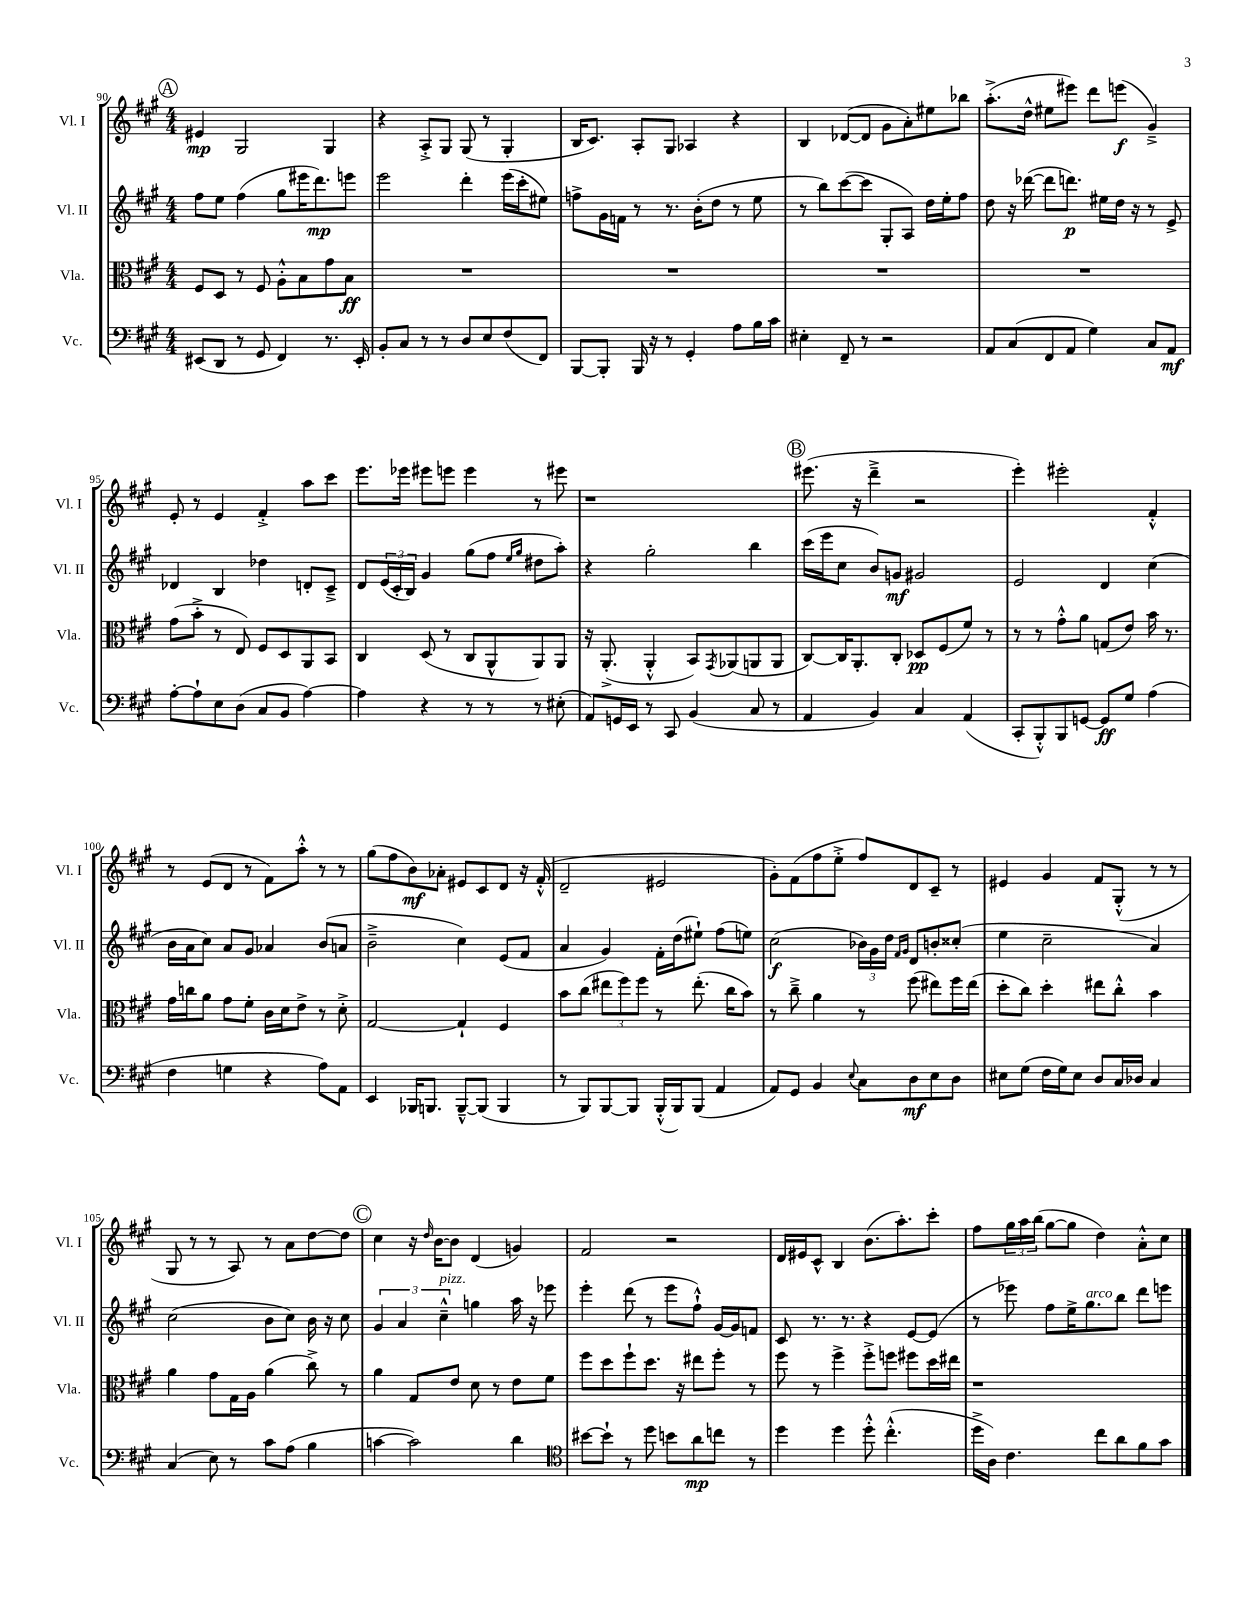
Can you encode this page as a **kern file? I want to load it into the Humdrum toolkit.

**kern	**kern	**kern	**kern
*staff4	*staff3	*staff2	*staff1
*clefF4	*clefC3	*clefG2	*clefG2
*k[f#c#g#]	*k[f#c#g#]	*k[f#c#g#]	*k[f#c#g#]
*M4/4	*M4/4	*M4/4	*M4/4
(8EE#/L	8F#/L	8ff#\L	4e#/
8DD/J	8D/J	8ee\J	.
8r	8r	(4ff#\	2G#/
8GG#/	8F#/	.	.
4FF#/)	8A'^^\L	8gg#\L	.
.	8B\	16eee#\K	.
.	.	8.ddd\)	.
8.r	8g#\	.	4G#/
.	8B\J	8eee\J	.
16EE#'/	.	.	.
=	=	=	=
8BB'/L	1r	2eee\	4r
8C#/J	.	.	.
8r	.	.	8A'^/L
8r	.	.	8G#/J
8D/L	.	4ddd'\	(8G#/
8E/	.	.	8r
(8F#/	.	(16eee\LL	4G#'/
.	.	16ccc#'\J	.
8FF#/J)	.	8ee#\J)	.
=	=	=	=
[8BBB/L	1r	8ff^\L	16B/LK
.	.	.	8.c#/J)
8BBB'/]J	.	16g#\L	.
.	.	16f\JJ	.
16BBB/	.	8r	8A'/L
16r	.	.	.
8r	.	8.r	8G#/J
4GG#'/	.	.	4A-/
.	.	(16b'\LK	.
.	.	8dd\J	.
8A\L	.	8r	4r
16B\L	.	8ee\	.
16c#\JJ	.	.	.
=	=	=	=
4E#'\	1r	8r	4B/
.	.	8bb\L)	.
8FF#~/	.	([8ccc#\	([8d-/L
8r	.	8ccc#\]J	8d-/]J
2r	.	8G#'/L	8g#\L
.	.	8A/J)	8a'\)
.	.	16dd\LL	8ee#\
.	.	16ee'\J	.
.	.	8ff#\J	8bb-\J
=	=	=	=
8AA/L	1r	8dd\	(8.aa'^\L
(8C#/	.	16r	.
.	.	([16ddd-\	16dd^^\Jk
8FF#/	.	8ddd-\]L	8ee#\L
8AA/J	.	8.ddd\J)	8eee#\J)
4G#\)	.	.	8ddd\L
.	.	16ee#\LL	.
.	.	16dd\JJ	(8eee\J
.	.	16r	.
8C#/L	.	8r	4g#~^/)
8AA/J	.	8e^/	.
=	=	=	=
[8A'\L	(8g#\L	4d-/	8e'/
8A`\]	8b'^\J	.	8r
8E\	8r	4B/	4e/
(8D\J	8E/)	.	.
8C#/L	8F#/L	4dd-\	4f#'^/
8BB/J	8D/	.	.
[4A\)	8AA/	8d'/L	8aa\L
.	8BB/J	8c#~^/J	8ccc#\J
=	=	=	=
4A\]	4C#/	8d/L	8.eee\L
.	.	(24e/L	.
.	.	24c#'/	.
.	.	.	16eee-\Jk
.	.	24B/JJ)	.
4r	(8D/	4g#/	8eee#\L
.	8r	.	8eee\J
8r	8C#/L	(8gg#\L	4eee\
8r	8AA^^/	8ff#\J	.
.	.	16qqee/LL	.
.	.	16qqgg#/JJ	.
8r	8AA/)	8dd#\L	8r
(8E#'\	8AA/J	8aa'\J)	8eee#\
=	=	=	=
8AA/L)	16r	4r	1r
.	(8.AA'^/	.	.
16GG/L	.	.	.
16EE/JJ	.	.	.
8r	4AA'^^/	2gg#'\	.
8CC#/	.	.	.
(4BB/	8BB/L)	.	.
.	8qGG#/	.	.
.	(8AA-/	.	.
8C#/	8AA/	4bb\	.
8r	8AA/J	.	.
=	=	=	=
4AA/	[8C#/L)	(16ccc#\LL	(8.eee#\
.	.	16eee\J	.
.	16C#/]K	8cc#\J	.
.	8.AA'/	.	16r
4BB/)	.	8b/L)	4ddd~^\
.	8C#'/J	8g/J	.
4C#/	8D-/L	2g#/	2r
.	(8F#/	.	.
(4AA/	8f#/J)	.	.
.	8r	.	.
=	=	=	=
8CC#'/L	8r	2e/	4eee'\)
8BBB'^^/)	8r	.	.
8BBB/	8g#'^^\L	.	2eee#'\
[8GG/J	8a\J	.	.
8GG/]L	(8G/L	4d/	.
8G#/J	8e/J)	.	.
(4A\	16b\	(4cc#\	4f#'^^/
.	8.r	.	.
=	=	=	=
4F#\	16g#\LL	16b\LL	8r
.	16cc\J	16a\J	.
.	8a\J	8cc#\J)	(8e/L
4G\	8g#\L	8a/L	8d/J
.	8f#'\J	8g#/J	8r
4r	16c#\LL	4a-/	8f#\L)
.	16d\J	.	.
.	8e^\J	.	8aa'^^\J
8A\L)	8r	(8b/L	8r
8AA\J	8d'^\	8a/J	8r
=	=	=	=
4EE/	[2G#/	2b~^\	(8gg#\L
.	.	.	8ff#\
16BBB-/LK	.	.	8b\)
8.BBB/J	.	.	.
.	.	.	8a-'\J
[8BBB~^^/L	4G#`/]	4cc#\)	8e#/L
(8BBB/]J	.	.	8c#/
4BBB/	4F#/	(8e/L	8d/J
.	.	8f#/J	16r
.	.	.	(16f#'^^/
=	=	=	=
8r	8b\L	4a/	2d~/
8BBB/L)	(8cc#\J	.	.
[8BBB/	12ee#\L	4g#/)	.
.	12ff#\)	.	.
8BBB/]J	.	.	.
.	12ff#\J	.	.
(16BBB'^^/LL	8r	16f#'\LL	2e#/
16BBB/J)	.	(16dd\J	.
(8BBB/J	(8.ee#'\	8ee#`\J)	.
4AA/	.	(8ff#\L	.
.	16cc#\LK	.	.
.	8b\J)	8ee\J)	.
=	=	=	=
8AA/L)	8r	(2cc#\	8g#'\L)
8GG#/J	8cc#~^\	.	(8f#\
4BB/	4a\	.	8ff#\
.	.	.	8ee'^\J
8qqE/	.	.	.
8C#\L	8r	24b-\LL)	8ff#/L)
.	.	24g#\	.
.	.	24dd\JJ	.
.	.	16qqf#/LL	.
.	.	16qqg#/JJ	.
8D\	(8ff#\	8d/L	8d/
8E\	8ee#\L)	8b'/	8c#~/J
8D\J	16ff#\L	(8cc##'/J	8r
.	(16ee#\JJ	.	.
=	=	=	=
8E#\L	8dd'\L	4ee\	4e#/
(8G#\J	8cc#\J)	.	.
16F#\LL	4dd'\	2cc#~\	4g#/
16G#\J)	.	.	.
8E#\J	.	.	.
8D/L	8ee#\L	.	8f#/L
16C#/L	8cc#'^^\J	.	(8G#'^^/J
16D-/JJ	.	.	.
4C#/	4b\	4a/)	8r
.	.	.	8r
=	=	=	=
(4C#/	4a\	(2cc#\	8G#/
.	.	.	8r
8E\)	8g#\L	.	8r
8r	16G#\L	.	8A/)
.	16A\JJ	.	.
8c#\L	(4a\	8b\L	8r
(8A\J	.	8cc#\J)	8a\L
4B\	8cc#^\)	16b\	[8dd\
.	.	16r	.
.	8r	8cc#\	8dd\]J
=	=	=	=
[4c\	4a\	6g#/	4cc#\
.	.	6a/	.
2c\])	8G#/L	.	16r
.	.	.	16qqdd/
.	.	.	[16b\LK
.	.	6cc#~^^\	.
.	8e/J	.	8b\]J
.	8d\	4gg\	(4d/
.	8r	.	.
4d\	8e\L	16aa\	4g/)
.	.	16r	.
.	8f#\J	8eee-\	.
=	=	=	=
*clefC4	*	*	*
[8b#\L	8ff#\L	4eee'\	2f#/
8b#`\]J	8dd\	.	.
8r	8ff#`\	(8ddd\	.
8dd\	8.dd\J	8r	.
8b\L	.	8eee\L	2r
.	16r	.	.
8a\	8ee#\L	8ff#`^^\J)	.
8cc\J	8ff#'\J	[16g#/LL	.
.	.	16g#/]J	.
8r	8r	8f/J	.
=	=	=	=
4dd\	8ff#\	8c#/	16d/LL
.	.	.	16e#/J
.	8r	8.r	8c#^^/J
4dd\	4ff#^\	.	4B/
.	.	8.r	.
8dd'^^\	8ff#'^\L	4r	(8.b\L
(4.cc#'^^\	8ff\J	.	.
.	.	.	8.aa'\)
.	8ff#\L	[8e/L	.
.	16dd\L	(8e/]J	8ccc#'\J
.	16ee#\JJ	.	.
=	=	=	=
16dd^\LL	1r	8r	8ff#\L
16A\JJ)	.	.	.
4.c#\	.	8eee-\)	24gg#\L
.	.	.	24aa\
.	.	.	(24bb\JJ
.	.	8ff#\L	[8gg#\L
.	.	16ee^\K	8gg#\]J
.	.	8.gg#\	.
8cc#\L	.	.	4dd\)
8a\	.	8bb\J	.
8f#\	.	8ddd\L	8a'^^\L
8g#\J	.	8eee\J	8cc#\J
==	==	==	==
*-	*-	*-	*-
